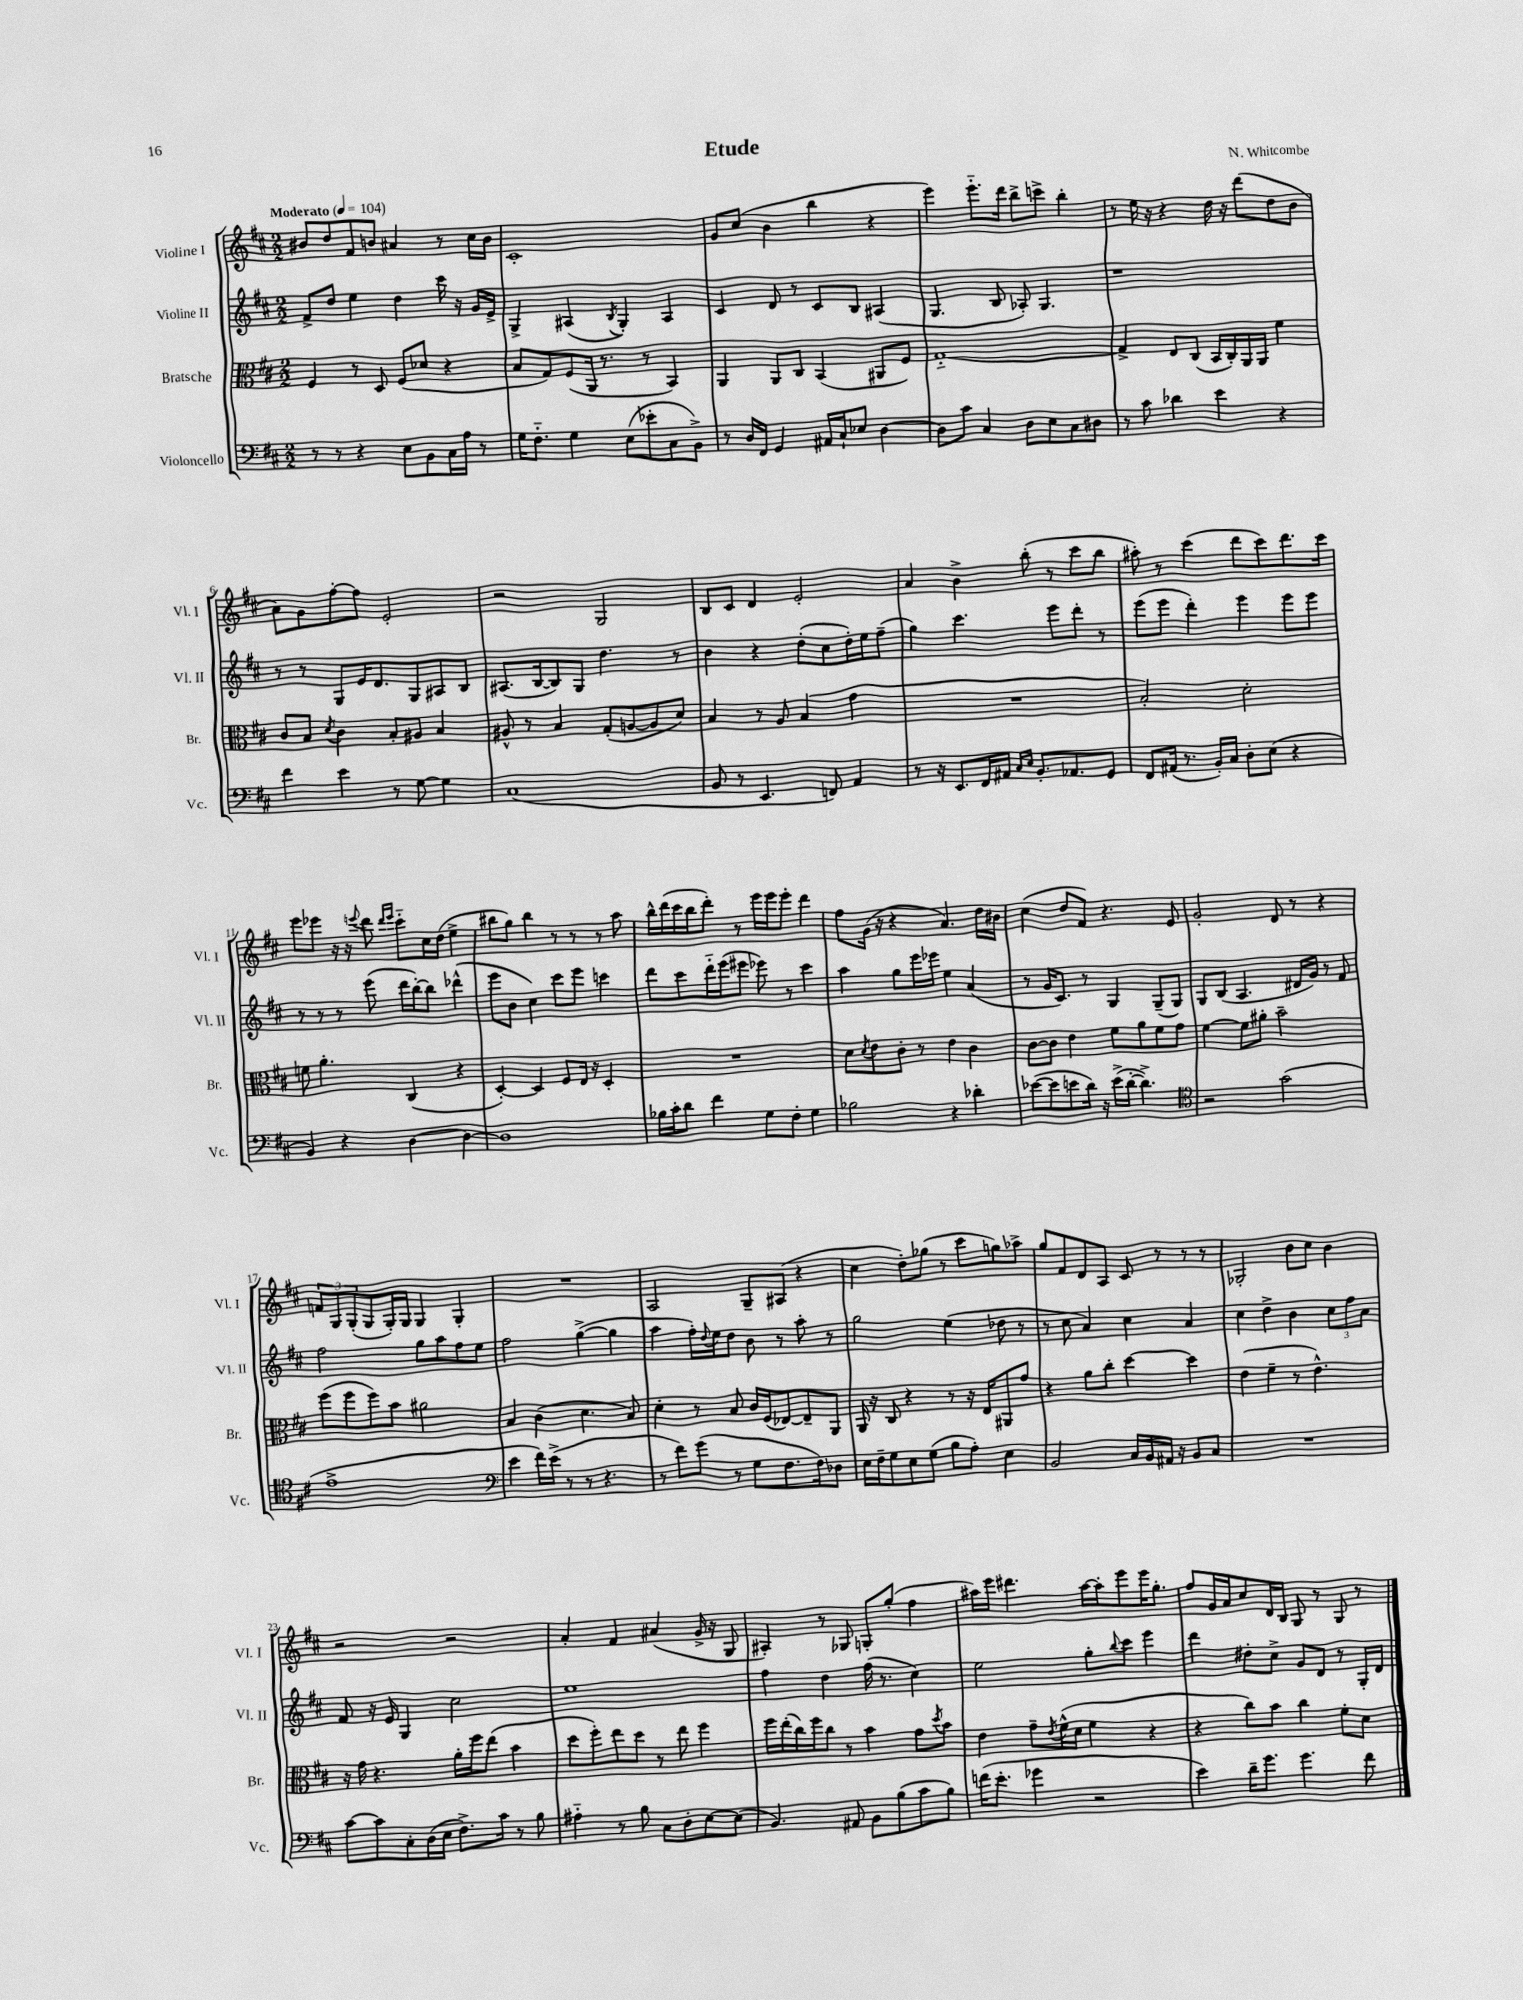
\header { title = "Etude" composer = "N. Whitcombe" }
<<
\new StaffGroup <<
\new Staff = "s0" \with { instrumentName = "Violine I" shortInstrumentName = "Vl. I" } {
    \clef treble \key d \major \numericTimeSignature \time 2/2 \tempo "Moderato" 4 = 104
    bis'8 d''8 fis'8 b'8 ais'4 r8 cis''16 b'16 |
    cis'1-. |
    g'8 cis''8( b'4 b''4 r4 |
    e'''4) e'''8.-_ d'''16 b''8-> c'''8-> b''4-. |
    r8 e''16 r16 r4 d''16 r16 d'''8( d''8 b'8 |
    a'8) g'8 fis''8~-. fis''8 e'2-. |
    r2 g2 |
    b8 cis'8 d'4 e'2-. |
    a'4 b'4-> b''8-.( r8 cis'''8 b''8 |
    ais''8-.) r8 cis'''4( d'''8 cis'''8) d'''8. cis'''16 |
    e'''8 ees'''8 r16 r16 \appoggiatura { e'''8 } d'''8 \grace { d'''16 e'''16 } cis'''8-_ cis''16 d''16( e''4-> |
    bis''8 g''8) bis''4 r8 r8 r8 a''8 |
    b''16-^ d'''16( cis'''16 b''16 d'''8-.) r8 e'''16 e'''16 e'''8-. d'''4 |
    fis''8 g'16( r16 r4 a'4.) d''16 bis'16 |
    cis''4( d''8 fis'8) r4. e'8 |
    g'2-. d'8 r8 r4 |
    \tuplet 3/2 { f'8 g8 g8-.( } g8 g16-.) g16 g4 g4-. |
    R1 |
    a2 g8-- ais8( r4 |
    cis''4 d''8-.) ges''8( r8 cis'''8 g''8) aes''8-> |
    g''8 fis'8 d'8 a8 cis'8 r8 r8 r8 |
    ges2-. b'8 cis''8 b'4 |
    r2 r2 |
    a'4-. fis'4 ais'4( g'16-> r16 g8 |
    ais4-.) r8 ges8 g8-. g''8-.( fis''4 |
    ais''16) e'''16 dis'''4. ais''16~ ais''16-. e'''8 e'''16 g''8.-. |
    fis''8 g'16 a'16 cis''8 d'16 b16 g8 r8 g8 r8 \bar "|." |
}
\new Staff = "s1" \with { instrumentName = "Violine II" shortInstrumentName = "Vl. II" } {
    \clef treble \key d \major \numericTimeSignature \time 2/2
    fis'8-> d''8 e''4 d''4 cis'''16 r16 g'16 e'16-> |
    g4-> ais4( \acciaccatura { b8 } g4-.) ais4 |
    cis'4 d'8 r8 cis'8 b8 ais4( |
    g4. b8 aes8-.) g4. |
    r1 |
    r8 r8 g8 e'16 d'8. g8 ais8 b8 |
    ais8.( b16~ b8) g8 d''4. r8 |
    b'4 r4 d''8-.( cis''8 d''16-.) e''16 fis''8--( |
    g''4) cis'''4. e'''8 d'''8-. r8 |
    e'''8( e'''8 d'''4-.) e'''4 e'''8 e'''8 |
    r8 r8 r8 e'''8( d'''16 b''16~-.) b''8 des'''4-^( |
    e'''8 b'8 cis''4) cis'''8 e'''8 c'''4 |
    d'''8 cis'''8 d'''16-_ e'''16( eis'''8 ees'''8) r8 cis'''4 |
    a''4 g''8 e'''16 ees'''16 e''4 a'4( |
    r8 g'16 cis'8.) r8 g4 g8--( g8) |
    g8 b8( a4. dis'16 g'16) r8 fis'8 |
    fis''2 g''8 a''8 fis''8 e''8 |
    fis''2 g''4~->( g''4 |
    a''4 fis''16-.) \appoggiatura { d''8 } e''16 d''8 b'8 r8 a''8-. r8 |
    g''2 e''4( des''8 r8 |
    r8 cis''8 a'4) cis''4 a'4 |
    cis''4 d''4-> b'4 \tuplet 3/2 { cis''8 fis''8 a'8 } |
    fis'8 r16 e'16 g4 cis''2 |
    e''1 |
    fis''4 d''4 fis''16( r8. cis''4) |
    e''2 g''8-. \appoggiatura { b''8 } cis'''8 e'''4 |
    d'''4 dis''8-. cis''8-> g'8 d'8 r8 g16-. d'16 \bar "|." |
}
\new Staff = "s2" \with { instrumentName = "Bratsche" shortInstrumentName = "Br." } {
    \clef alto \key d \major \numericTimeSignature \time 2/2
    fis4 r8 d8 fis8( des'8 r4 |
    b8 g8) fis8( a,16 r8. r8 b,4) |
    a,4 a,8 cis8 b,4( ais,8 fis8) |
    g1~-_ |
    g4-> e8 cis8( b,16 cis16-.) a,16 a,16 fis'4 |
    cis'8 b8 \acciaccatura { d'8 } cis'4 b8-. ais8 b4 |
    ais8-^ r8 b4 g8-.( a8~ a8 d'8) |
    b4 r8 a8 b4( g'4 |
    R1 |
    b2-.) d'2-. |
    f'8 a'4.-. cis4( r4 |
    d4~-.) d4 fis8 e16 r16 d4-. |
    R1 |
    d'8 \acciaccatura { d'8 } e'8 cis'8-. r8 e'4 cis'4 |
    cis'8~ cis'8 e'4 fis'8 a'8 fis'8 g'8 |
    fis'4~ fis'8 ais'8-. b'2-- |
    fis''8( fis''8 fis''8) b'8 ais'2 |
    b4 cis'4( d'4. b8) |
    d'4-. r8 b8 cis'16 fis16( ees8~) ees8-- a,8 |
    a,16 r16 cis8 r4 r8 r16 e16 ais,8 g'8 |
    r4 a'8 cis''8-. d''4~ d''4 |
    e'4( fis'4-- r8 e'4.-^) |
    r16 g'16 r4. a'16-. fis''16 e''8( b'4 |
    d''8 fis''8-.) e''8 d''8 r8 e''8 fis''4 |
    fis''16 e''16-.( cis''16) fis''16 cis''8 r8 b'4 g'8 \acciaccatura { d''8 } b'8 |
    e'4 g'8-- \acciaccatura { e'8 } fis'16-^( d'16 fis'4 r4 |
    r4 cis''8) b'8 cis''4 fis'8-. d'8 \bar "|." |
}
\new Staff = "s3" \with { instrumentName = "Violoncello" shortInstrumentName = "Vc." } {
    \clef bass \key d \major \numericTimeSignature \time 2/2
    r8 r8 r4 e8 b,8 cis16 a16 r8 |
    g16 fis8.-_ g4 e8( ees'8-. cis8 b,8->) |
    r8 d16 fis,16 g,4 ais,16 cis16-! ees8 d4~ |
    d8 cis'8 cis4 d8 e8 cis8 dis8 |
    r8 cis'8 des'4 e'4 r4 |
    fis'4 e'4 r8 g8~ g4 |
    cis1( |
    b,8 r8 e,4. f,8) a,4 |
    r8 r16 e,8. fis,16 ais,16 \grace { cis16 e16 } b,8.-. aes,8. g,8 |
    fis,8 ais,16( r8. b,16-.) cis16 d8-. e8( r4 |
    b,4) r4 d4~ d4~ |
    d1 |
    bes16 cis'16-. d'8 fis'4 g8 fis8-. g4 |
    bes2 r4 des'4-. |
    ees'8~( ees'8 e'8 d'16) r16 e'16->( d'16~-. d'4.->) |
    \clef tenor r2 g'2( |
    e'1-> |
    \clef bass e'4 fis'16) e'16->( r8 r8 r4. |
    r8 fis'8) g'8( r8 g8 fis8. fis16) des8 |
    e16 fis16-- g8 e8 g8( b8 a8-.) e4 |
    b,2 cis16 b,16 ais,16 r16 b,8 cis8 |
    R1 |
    cis'8~ cis'8 cis8-. d16( e16 fis8.->) cis'16 r8 b8 |
    ais4-_ r8 b8 cis8 d8-. e8~ e8( |
    b,4.) ais,8 b,8 b8( cis'8 b8) |
    f'16( e'8.-. ges'4 r2 |
    e'4) d'16-- g'8. g'4. fis'8 \bar "|." |
}
>>
>>
